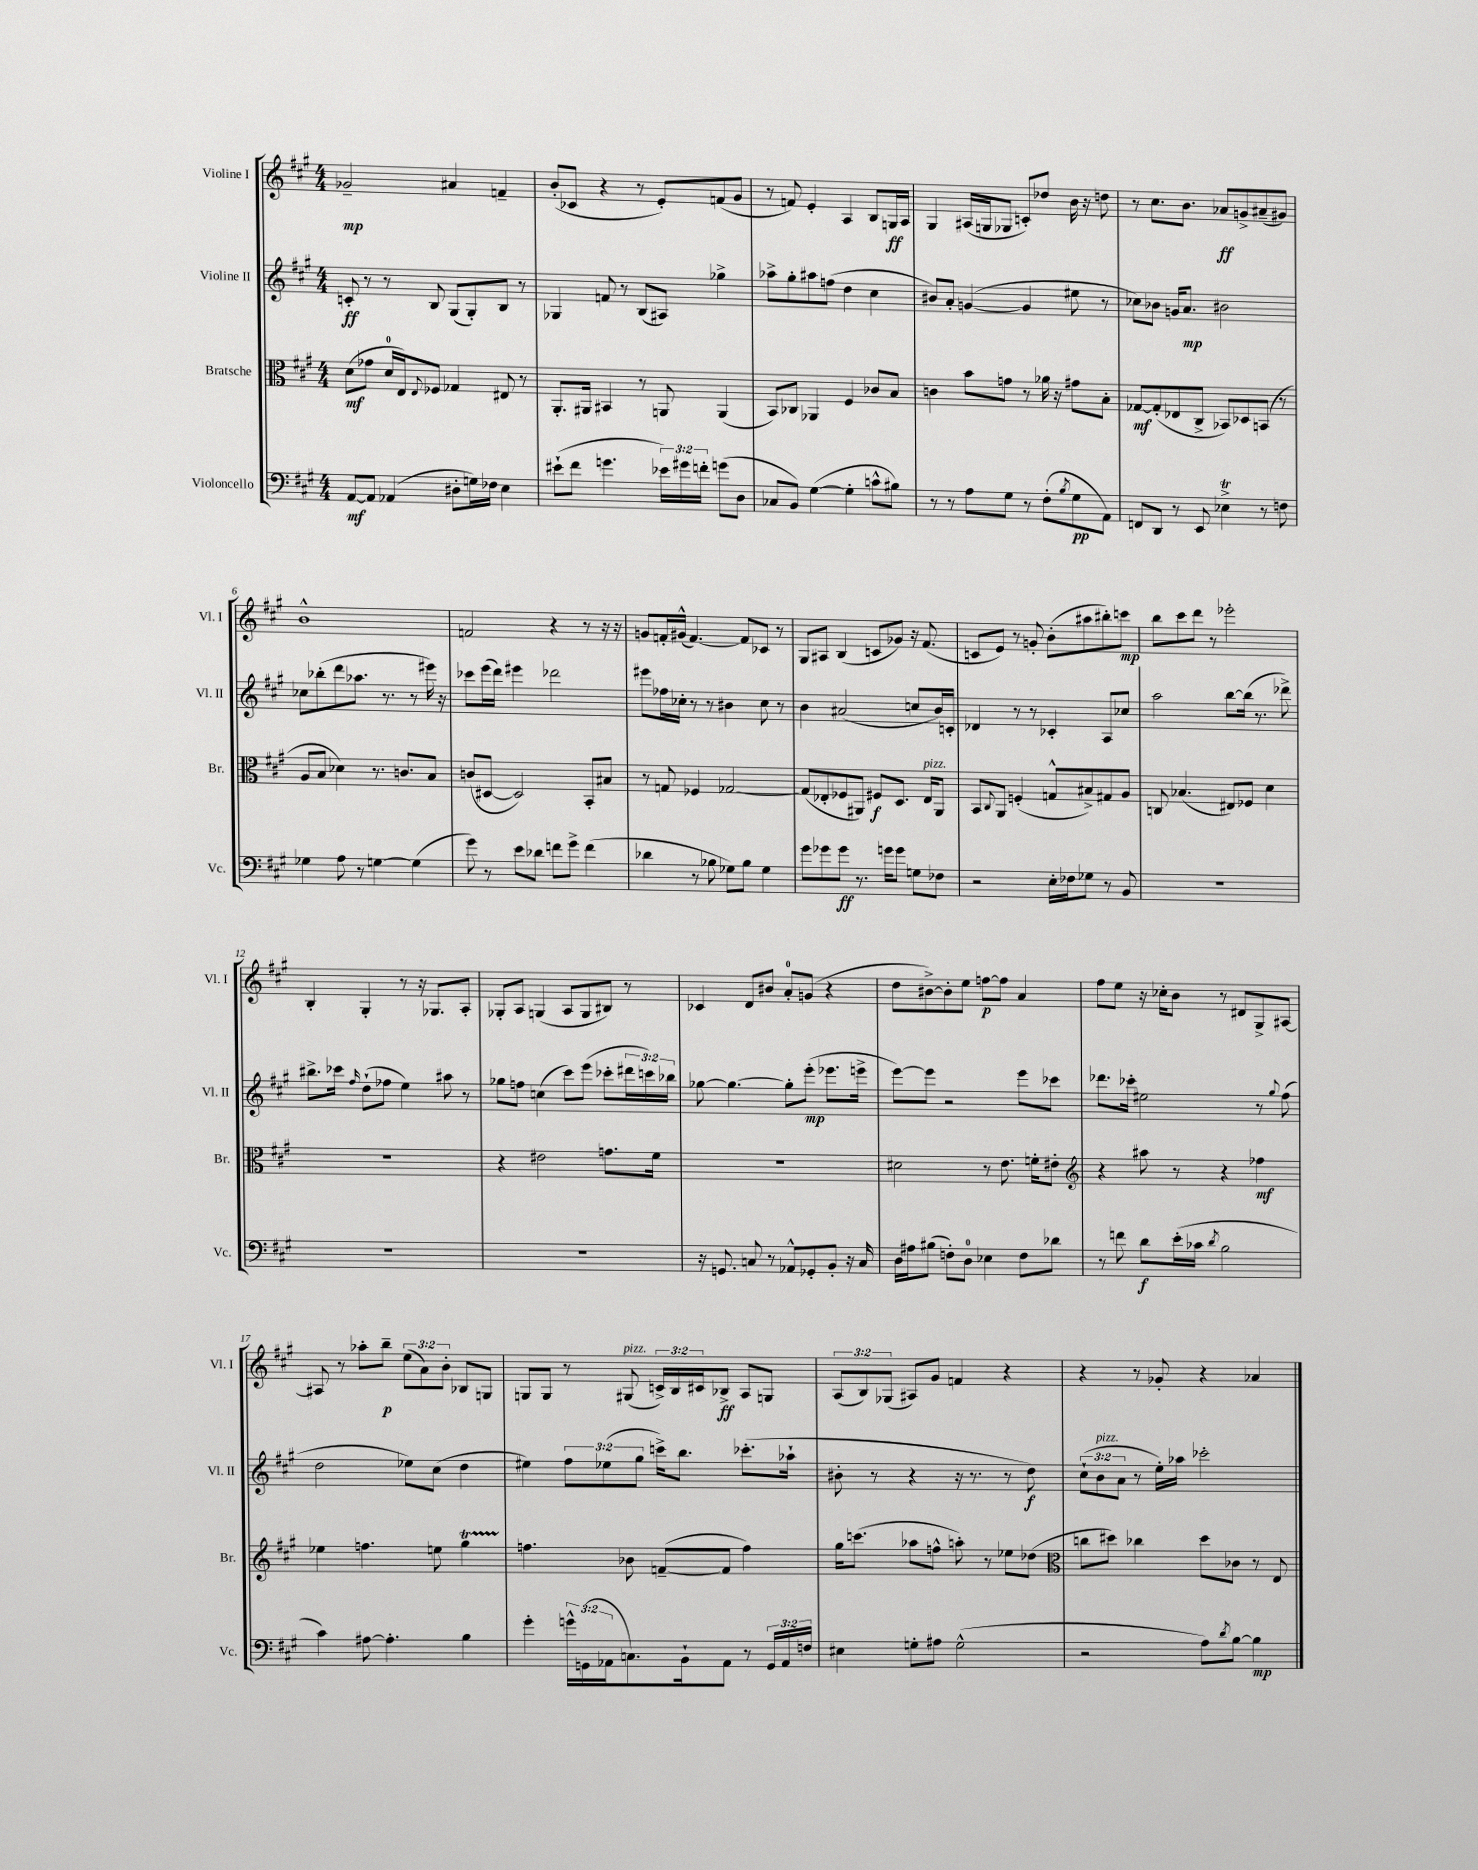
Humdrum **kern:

**kern	**kern	**kern	**kern
*staff4	*staff3	*staff2	*staff1
*clefF4	*clefC3	*clefG2	*clefG2
*k[f#c#g#]	*k[f#c#g#]	*k[f#c#g#]	*k[f#c#g#]
*M4/4	*M4/4	*M4/4	*M4/4
[8AA	(8d	8c'	2g-~
8AA]	8g-	8r	.
(4AA-	16d	8r	.
.	16E)	.	.
.	8qqE	.	.
.	8F-	8B	.
8D#'	4G-	(8G#	4a#
16G)	.	8G#')	.
16F-	.	.	.
4E	8E#	8B	4f~
.	8r	8r	.
=	=	=	=
(8e#`	8.AA'	4G-	(8b'
8f#	.	.	8c-
.	16AA#	.	.
4.g	4BB#	8f	4r
.	.	8r	.
.	8r	(8B	8r
24e-)	8AA	8A#)	8e')
24g#	.	.	.
24f'	.	.	.
(8g	(4AA	4gg-^	(8f
8D	.	.	8g#
=	=	=	=
8C-	8BB)	8aa-^	8r
8BB)	8C-	8gg#'	8f)
([4G#	4AA-	8aa#	4e'
.	.	(8ff	.
4G#']	4F#	4dd	4A
8c^^	8c-	4cc#	8B
8B#)	8B	.	16G
.	.	.	16A
=	=	=	=
8r	4c	8b#)	4G#
8r	.	8a'	.
8A	8b	([4g	(16A#
.	.	.	16G
8G#	8g	.	8G-
8r	8r	4g]	8c')
(8F#'	16a-	.	8dd-
.	16r	.	.
8qB	.	.	.
8G#	8g#	8ee#	16b
.	.	.	16r
8AA)	8B'	8r	8dd
=	=	=	=
8FF	[8G-	8cc-)	8r
8DD	(8G-']	8b-	8.cc#
8r	8E-	16g	.
.	.	8.a	8.b
8EE	8C#^	.	.
4E-^	8BB-)	2b#	8a-
.	8D-	.	8g^
8r	(8BB	.	(8a#~
8F	8r	.	8g#)
=	=	=	=
4G-	8A	8cc-	1b^^
.	8B	(8bb-'	.
8A	4d-)	8ddd	.
8r	.	8.aa-	.
[4G	8.r	.	.
.	.	8.r	.
.	8.c	.	.
(4G]	.	8r	.
.	8B	16eee#)	.
.	.	16r	.
=	=	=	=
8g#)	(8c	8ccc-	2f
8r	[8D#	(16eee	.
.	.	16ddd)	.
8e	2D#])	4eee#	.
8d-	.	.	.
8f	.	2ddd-	4r
8g#^	.	.	.
(4f	8BB'	.	8r
.	8B#	.	16r
.	.	.	16r
=	=	=	=
4d-	8r	8eee#	8g
.	8G	16ff-	16f'
.	.	16cc-'	(16g#^^
8r	4F-	8r	[4.f)
8B-	.	8r	.
8G-)	[2G-	4b#	.
8B-	.	.	8f]
4G-	.	8cc-	8c-
.	.	8r	8r
=	=	=	=
8g#	(8G-]	4b	8G#
8g-	8E-'	.	8A#
8g-	8F-	(2a#	(4B
8.r	8AA#)	.	.
.	8F#	.	8c
16g	.	.	.
8g	8.D	.	8g-)
8G	.	8cc	16r
.	16E-	.	(8.f#
8F-	8AA#	16b)	.
.	.	16c'	.
=	=	=	=
2r	8BB	4d-	8c
.	8qqC#	.	.
.	8AA	.	8e)
.	(4F'	8r	8r
.	.	8r	8g'
16E'	8G^^	4c-'	(8b'
16F-	.	.	.
8G-	8B#^)	.	8aa#
8r	8G#	8A	8bb#')
8BB	8A	8cc-	8ccc
=	=	=	=
1r	8C	2aa	8bb
.	(4.B-	.	8ccc#
.	.	.	8ddd
.	.	.	8r
.	8E#)	[8bb	2eee-'
.	8F-	(16bb]	.
.	.	8.r	.
.	4d	.	.
.	.	8ddd-^)	.
=	=	=	=
1r	1r	8.bb#^	4B'
.	.	16ccc-	.
.	.	16qqff#	.
.	.	(8dd`	4G#'
.	.	8ff-	.
.	.	4ee)	8r
.	.	.	16r
.	.	.	8.G-
.	.	8aa#	.
.	.	8r	8A'
=	=	=	=
1r	4r	8gg-	8G-'
.	.	8ff	8A
.	2e#	(4cc	(4G
.	.	8ccc#)	8A
.	.	(8eee	8G
.	8.g	8ccc-'	8B#)
.	.	24ddd#	8r
.	.	24ccc)	.
.	16f#	.	.
.	.	24bb-	.
=	=	=	=
16r	1r	[8gg-	4c-
8.GG	.	.	.
.	.	4.gg-_	.
8C	.	.	8d
8r	.	.	8b#
8AA-^^	.	8gg-']	8a'
8GG-'	.	(8eee'	(8g
8BB'	.	8.eee-	4r
16r	.	.	.
16C	.	16eee^	.
=	=	=	=
16D	2d#	[8eee)	8dd
16A#	.	.	.
(8B#	.	8eee]	[8b#^)
8F')	.	2r	8b#']
8D	.	.	8ee
4E-	8r	.	[8ff
.	8.e	.	8ff]
8F	.	8eee	4a
.	16f'	.	.
8d-	8e#'	8ccc-	.
=	=	=	=
*	*clefG2	*	*
8r	4r	8.ddd-	8ff#
8f	.	.	8ee
.	.	16ccc-'	.
8d	8aa#	2ee#	16r
.	.	.	16cc-'
(16e'	8r	.	8b
16c-	.	.	.
8qd	.	.	.
2B	4r	.	8r
.	.	.	8d#
.	4ff-	8r	8G#^
.	.	8qqgg#	.
.	.	(8ff#	[8A#
=	=	=	=
4c#)	4ee-	2dd	8A#]
.	.	.	8r
[8A#	4.ff	.	8aa-'
4.A#']	.	.	8bb~
.	.	8ee-)	(12ee
.	.	.	12a)
.	8ee	(8cc#	.
.	.	.	12b'
4B	4gg#	4dd	8B-
.	.	.	8G
=	=	=	=
4g#'	4.ff	4ee#)	8G
.	.	.	8G
24g^^	.	12ff#	8r
(24GG	.	.	.
24AA-	.	(12ee-	.
8.C)	8b-	.	(8G#
.	.	12gg#	.
.	([8f~	16ccc^)	24c^)
.	.	.	24B
16BB`	.	8.bb	.
.	.	.	24c#
8AA-	8f]	.	8B-^
8r	4ff)	(8.ccc-'	8A
24GG	.	.	8G
24AA-	.	.	.
.	.	16aa-`	.
24F	.	.	.
=	=	=	=
4E#	16gg#	8b#'	(12A
.	(8.ccc	.	.
.	.	.	12B)
.	.	8r	.
.	.	.	(12G-
8G'	8aa-	4r	8A#)
8A#	8ff^^	.	8g#
(2G^^	8aa')	16r	4f
.	.	8.r	.
.	8r	.	.
.	8ee-	8r	4r
.	(8dd-	8dd)	.
=	=	=	=
*	*clefC3	*	*
2r	8cc	(12cc#`	4r
.	.	12b	.
.	8dd#)	.	.
.	.	12a	.
.	4cc-	8r	8r
.	.	16ee')	8g-'
.	.	16aa-	.
8A)	8dd#	2ccc-'	4r
8qd	.	.	.
[8B	8c-	.	.
4B]	8r	.	4a-
.	8E	.	.
==	==	==	==
*-	*-	*-	*-
